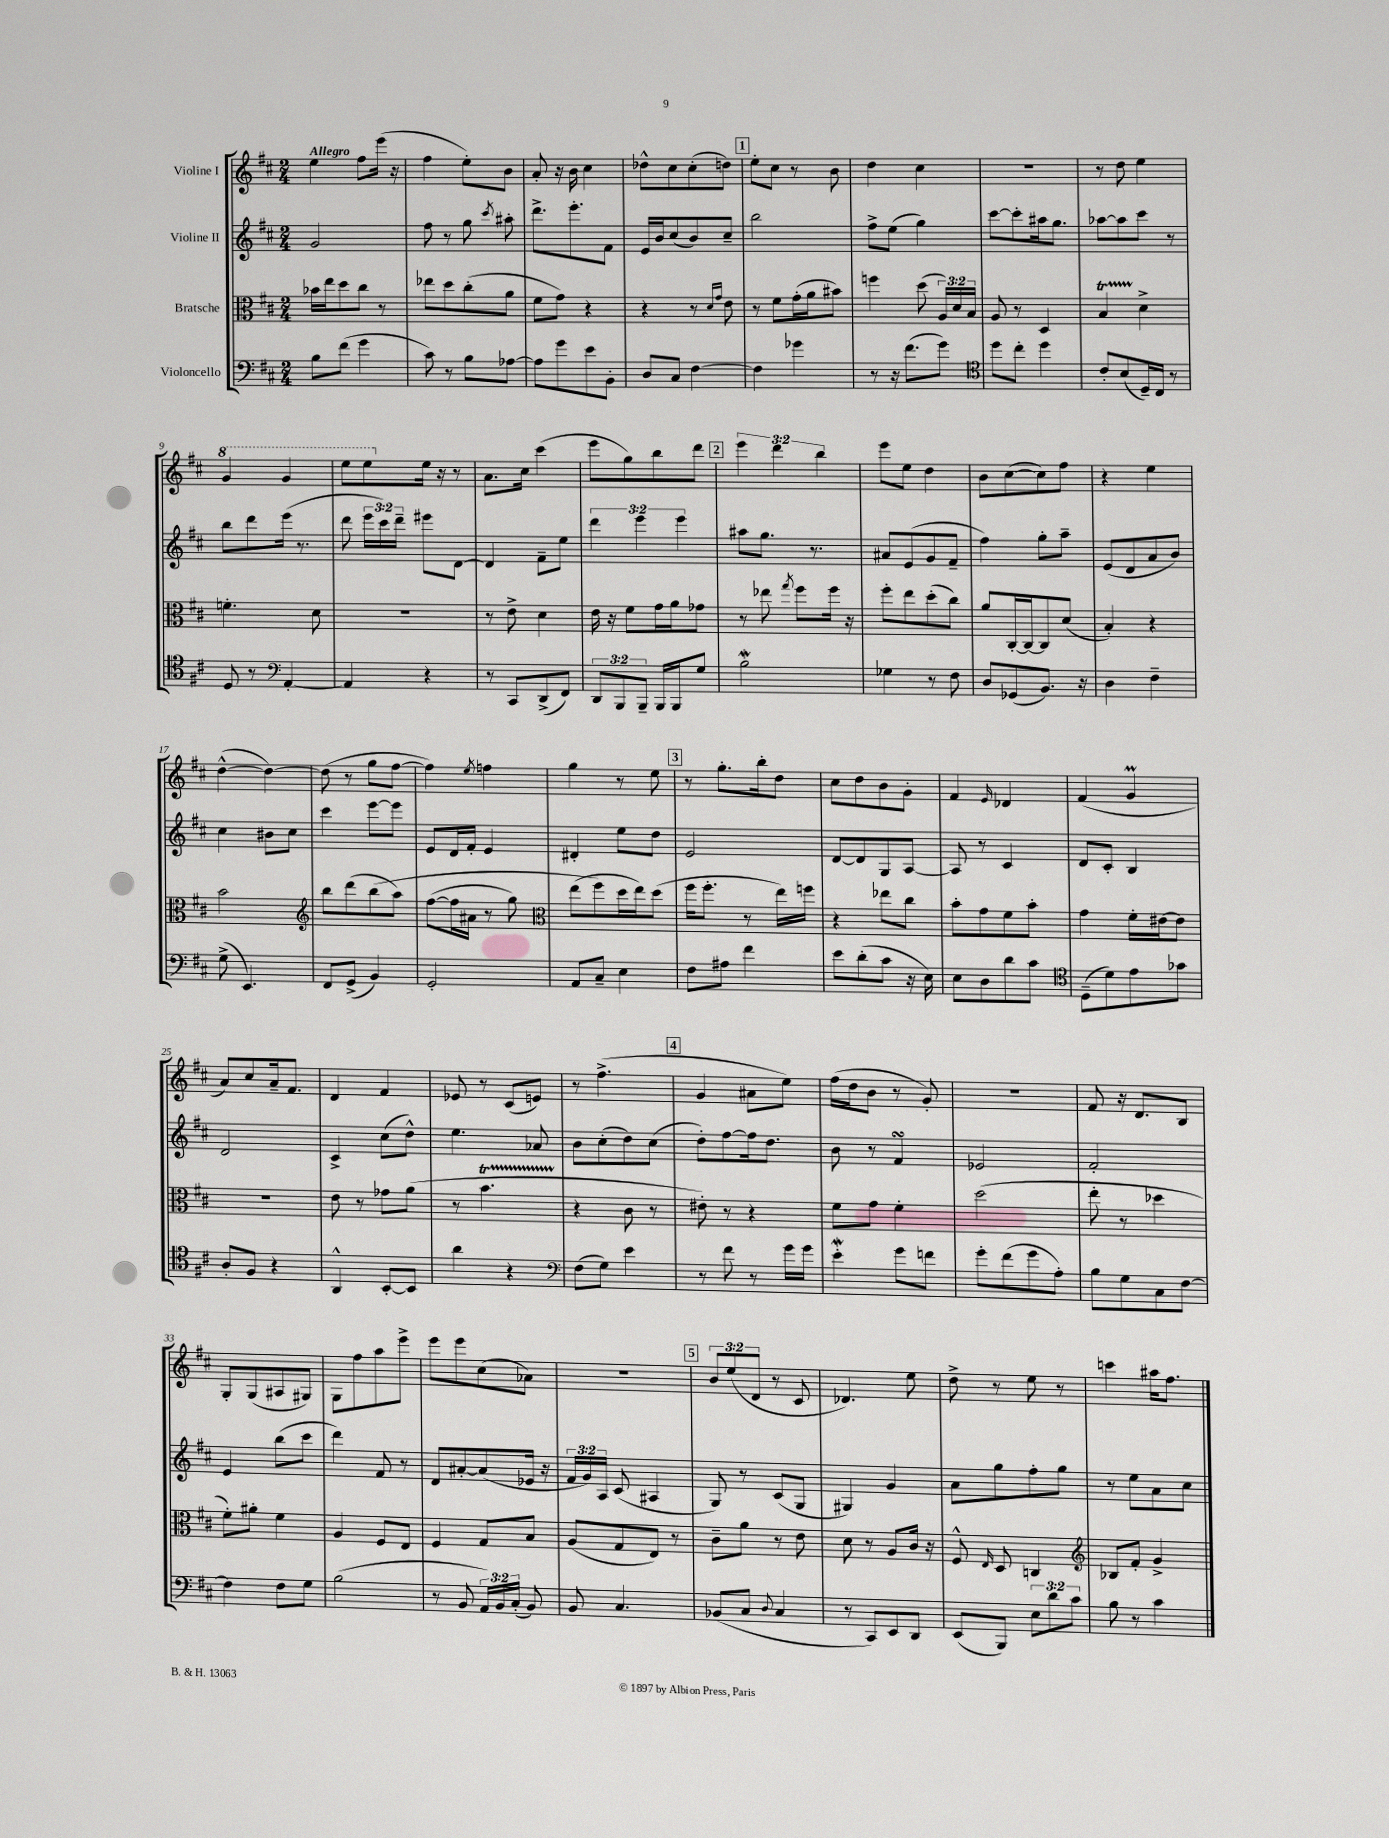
<<
\new StaffGroup <<
\new Staff = "s0" \with { instrumentName = "Violine I" } {
    \clef treble \key d \major \numericTimeSignature \time 2/4 \override Staff.TupletNumber.text = #tuplet-number::calc-fraction-text \tempo "Allegro"
    \autoBeamOff e''4 fis''8[ e'''16]( r16 |
    fis''4 e''8[-.) b'8] |
    a'8-. r16 b'16 cis''4 |
    des''8[-^ cis''8 cis''8-.( d''8]) |
    \mark \markup { \box "1" } e''8[-. cis''8] r8 b'8 |
    d''4 cis''4 |
    R2 |
    r8 d''8 e''4 |
    \ottava #1 g''4 g''4 |
    e'''8[ e'''8 \ottava #0 e''16] r16 r8 |
    a'8.[ cis''16] cis'''4( |
    e'''8[ g''8) b''8 d'''8] |
    \mark \markup { \box "2" } \tuplet 3/2 { e'''4 d'''4 b''4 } |
    e'''8[ e''8] d''4 |
    b'8[ cis''8~( cis''8) fis''8] |
    r4 e''4 |
    d''4~-^( d''4~) |
    d''8( r8 g''8[ fis''8]~ |
    fis''4) \acciaccatura { e''8 } f''4 |
    g''4 r8 e''8 |
    \mark \markup { \box "3" } r8 g''8.[-. b''16-. d''8] |
    cis''8[ d''8 b'8 g'8]-. |
    fis'4 \grace { e'16 } des'4 |
    fis'4( g'4\prall |
    a'8[) cis''8 a'16-- fis'8.] |
    d'4 fis'4 |
    ees'8 r8 cis'8[( e'8]) |
    r8 fis''4.->( |
    \mark \markup { \box "4" } g'4 ais'8[ e''8]) |
    fis''16[( d''16 b'8] r8 g'8-.) |
    R2 |
    fis'8 r16 d'8.[ b8] |
    g8[-. g8( ais8 gis8]) |
    g8[ fis''8 a''8 e'''8]-> |
    e'''8[ e'''8 cis''8( aes'8]) |
    r2 |
    \mark \markup { \box "5" } \tuplet 3/2 { b'8[ e''8( d'8] } r8 cis'8 |
    des'4.) e''8 |
    d''8-> r8 e''8 r8 |
    c'''4 ais''16[ fis''8.] \bar "|." |
}
\new Staff = "s1" \with { instrumentName = "Violine II" } {
    \clef treble \key d \major \numericTimeSignature \time 2/4 \override Staff.TupletNumber.text = #tuplet-number::calc-fraction-text
    \autoBeamOff g'2 |
    fis''8 r8 g''8 \acciaccatura { cis'''8 } ais''8-. |
    d'''8.[-> e'''8.-. fis'8] |
    e'16[ b'16 cis''8( b'8) cis''8]-- |
    \mark \markup { \box "1" } b''2 |
    fis''8[-> e''8]( g''4) |
    cis'''8[~ cis'''8-. ais''16 g''8.] |
    aes''8[~ aes''8 cis'''8] r8 |
    b''8[ d'''8 e'''16]( r8. |
    d'''8 \tuplet 3/2 { e'''16[ cis'''16) d'''16]-- } eis'''8[ d'8]~ |
    d'4 fis'8[-- e''8] |
    \tuplet 3/2 { d'''4 e'''4 e'''4 } |
    \mark \markup { \box "2" } ais''8[ g''8.] r8. |
    ais'8[ e'8( g'8 fis'8]-- |
    fis''4) g''8[-. a''8]-- |
    e'8[( d'8 a'8 b'8]) |
    cis''4 bis'8[ cis''8] |
    cis'''4 e'''8[~ e'''8] |
    e'8[ d'16 fis'16]-. e'4 |
    dis'4-. e''8[ d''8] |
    \mark \markup { \box "3" } e'2 |
    d'8[~ d'8 g8 a8]~ |
    a8 r8 cis'4 |
    d'8[ cis'8]-. b4 |
    d'2 |
    cis'4-> cis''8[( d''8]-^) |
    e''4. aes'8 |
    b'8[ cis''8-.( d''8) cis''8]( |
    \mark \markup { \box "4" } d''8[-.) fis''8~ fis''16 d''8.] |
    b'8 r8 fis'4\turn |
    ees'2 |
    fis'2-. |
    e'4 b''8[( cis'''8] |
    d'''4) fis'8 r8 |
    d'8[ ais'8~-. ais'8( ees'16] r16 |
    \tuplet 3/2 { fis'16[ g'16) a16] } cis'8( ais4 |
    \mark \markup { \box "5" } g8) r8 cis'8[( g8] |
    gis4) g'4 |
    a'8[ g''8 fis''8-. g''8] |
    r8 e''8[ a'8 cis''8] \bar "|." |
}
\new Staff = "s2" \with { instrumentName = "Bratsche" } {
    \clef alto \key d \major \numericTimeSignature \time 2/4 \override Staff.TupletNumber.text = #tuplet-number::calc-fraction-text
    \autoBeamOff bes'16[ e''16 d''8 cis''8] r8 |
    ees''8[ d''8 cis''8-.( a'8] |
    fis'8[ g'8]) r4 |
    r4 r8 \grace { d'16[ g'16] } e'8 |
    \mark \markup { \box "1" } r8 fis'8[ g'16-.( a'16 bis'8]) |
    f''4 d''8( \tuplet 3/2 { a16[) d'16 b16] } |
    a8 r8 d4 |
    b4\startTrillSpan d'4->\stopTrillSpan |
    f'4.-. d'8 |
    r2 |
    r8 e'8-> d'4 |
    e'16 r16 fis'8[ g'16 a'16 ges'8] |
    \mark \markup { \box "2" } r8 ees''8 \acciaccatura { g''8 } fis''8[ fis''16] r16 |
    fis''8[-. e''8 d''8-.( cis''8]) |
    a'8[ cis16~-. cis16~ cis8 d'8]( |
    b4-.) r4 |
    b'2 |
    \clef treble b''8[ d'''8( b''8\( a''8]) |
    fis''8[~( fis''16 ais'16] r8 g''8) |
    \clef alto e''8[( fis''8\) d''16 e''16) d''8]( |
    \mark \markup { \box "3" } fis''16[ fis''8.]-. r8 e''16[) f''16] |
    r4 ees''8[ cis''8] |
    b'8[-. g'8 fis'8 b'8]-. |
    g'4 fis'16[-. eis'16~ eis'8] |
    r2 |
    e'8 r8 ges'8[ a'8]( |
    r8 b'4.\startTrillSpan |
    r4\stopTrillSpan cis'8 r8 |
    \mark \markup { \box "4" } eis'8-.) r8 r4 |
    fis'8[ g'8] fis'4-. |
    d''2( |
    e''8-. r8 des''4 |
    fis'8[-.) ais'8]-. fis'4 |
    a4 fis8[ e8] |
    fis4 g8[ b8] |
    a8[( g8 e8]) r8 |
    \mark \markup { \box "5" } cis'8[-- a'8] r8 e'8 |
    d'8 r8 a8[ cis'16] r16 |
    fis8-^ \grace { e16 } d8 c4 |
    \clef treble bes8[ fis'8]-. g'4-> \bar "|." |
}
\new Staff = "s3" \with { instrumentName = "Violoncello" } {
    \clef bass \key d \major \numericTimeSignature \time 2/4 \override Staff.TupletNumber.text = #tuplet-number::calc-fraction-text
    \autoBeamOff b8[ fis'8]( g'4 |
    cis'8) r8 b8[ aes8]~ |
    aes8[ g'8 e'8 b,8]-. |
    d8[ cis8] fis4~ |
    \mark \markup { \box "1" } fis4 ges'4 |
    r8 r16 fis'8.[( g'8]) |
    \clef tenor d''8[ cis''8]-. d''4 |
    cis'8[-. b8( d16--) cis16] r8 |
    d8 r8 \clef bass a,4~-. |
    a,4 r4 |
    r8 cis,8[ d,8->( fis,8]) |
    \tuplet 3/2 { d,8[ b,,8 b,,8]-- } b,,16[ b,,16 g8] |
    \mark \markup { \box "2" } b2\mordent |
    ges4 r8 fis8 |
    d8[ ges,8( b,8.]) r16 |
    d4 fis4-- |
    g8->( e,4.) |
    fis,8[ g,8]->( b,4) |
    g,2-. |
    a,8[ cis8]-- e4 |
    \mark \markup { \box "3" } fis8[ ais8] fis'4 |
    e'8[ d'8-.( cis'8] r16 e16) |
    e8[ d8 d'8 cis'8] |
    \clef tenor d8[--( d'8) e'8 ges'8] |
    a8[-. fis8] r4 |
    a,4-^ b,8[~-. b,8] |
    a'4 r4 |
    \clef bass fis8[( g8]) e'4 |
    \mark \markup { \box "4" } r8 fis'8 r8 g'16[ g'16] |
    e'4-.\mordent g'8[ f'8] |
    g'8[-. fis'8( g'8 a8]-.) |
    b8[ g8 cis8 fis8]~ |
    fis4 fis8[ g8] |
    b2( |
    r8 b,8 \tuplet 3/2 { a,16[) b,16 cis16]-.( } b,8) |
    b,8 cis4. |
    \mark \markup { \box "5" } bes,8[( cis8] \appoggiatura { d8 } cis4 |
    r8 cis,8[) e,8 d,8] |
    e,8[( b,,8]) \tuplet 3/2 { e8[ d'8 cis'8] } |
    b8 r8 cis'4 \bar "|." |
}
>>
>>
